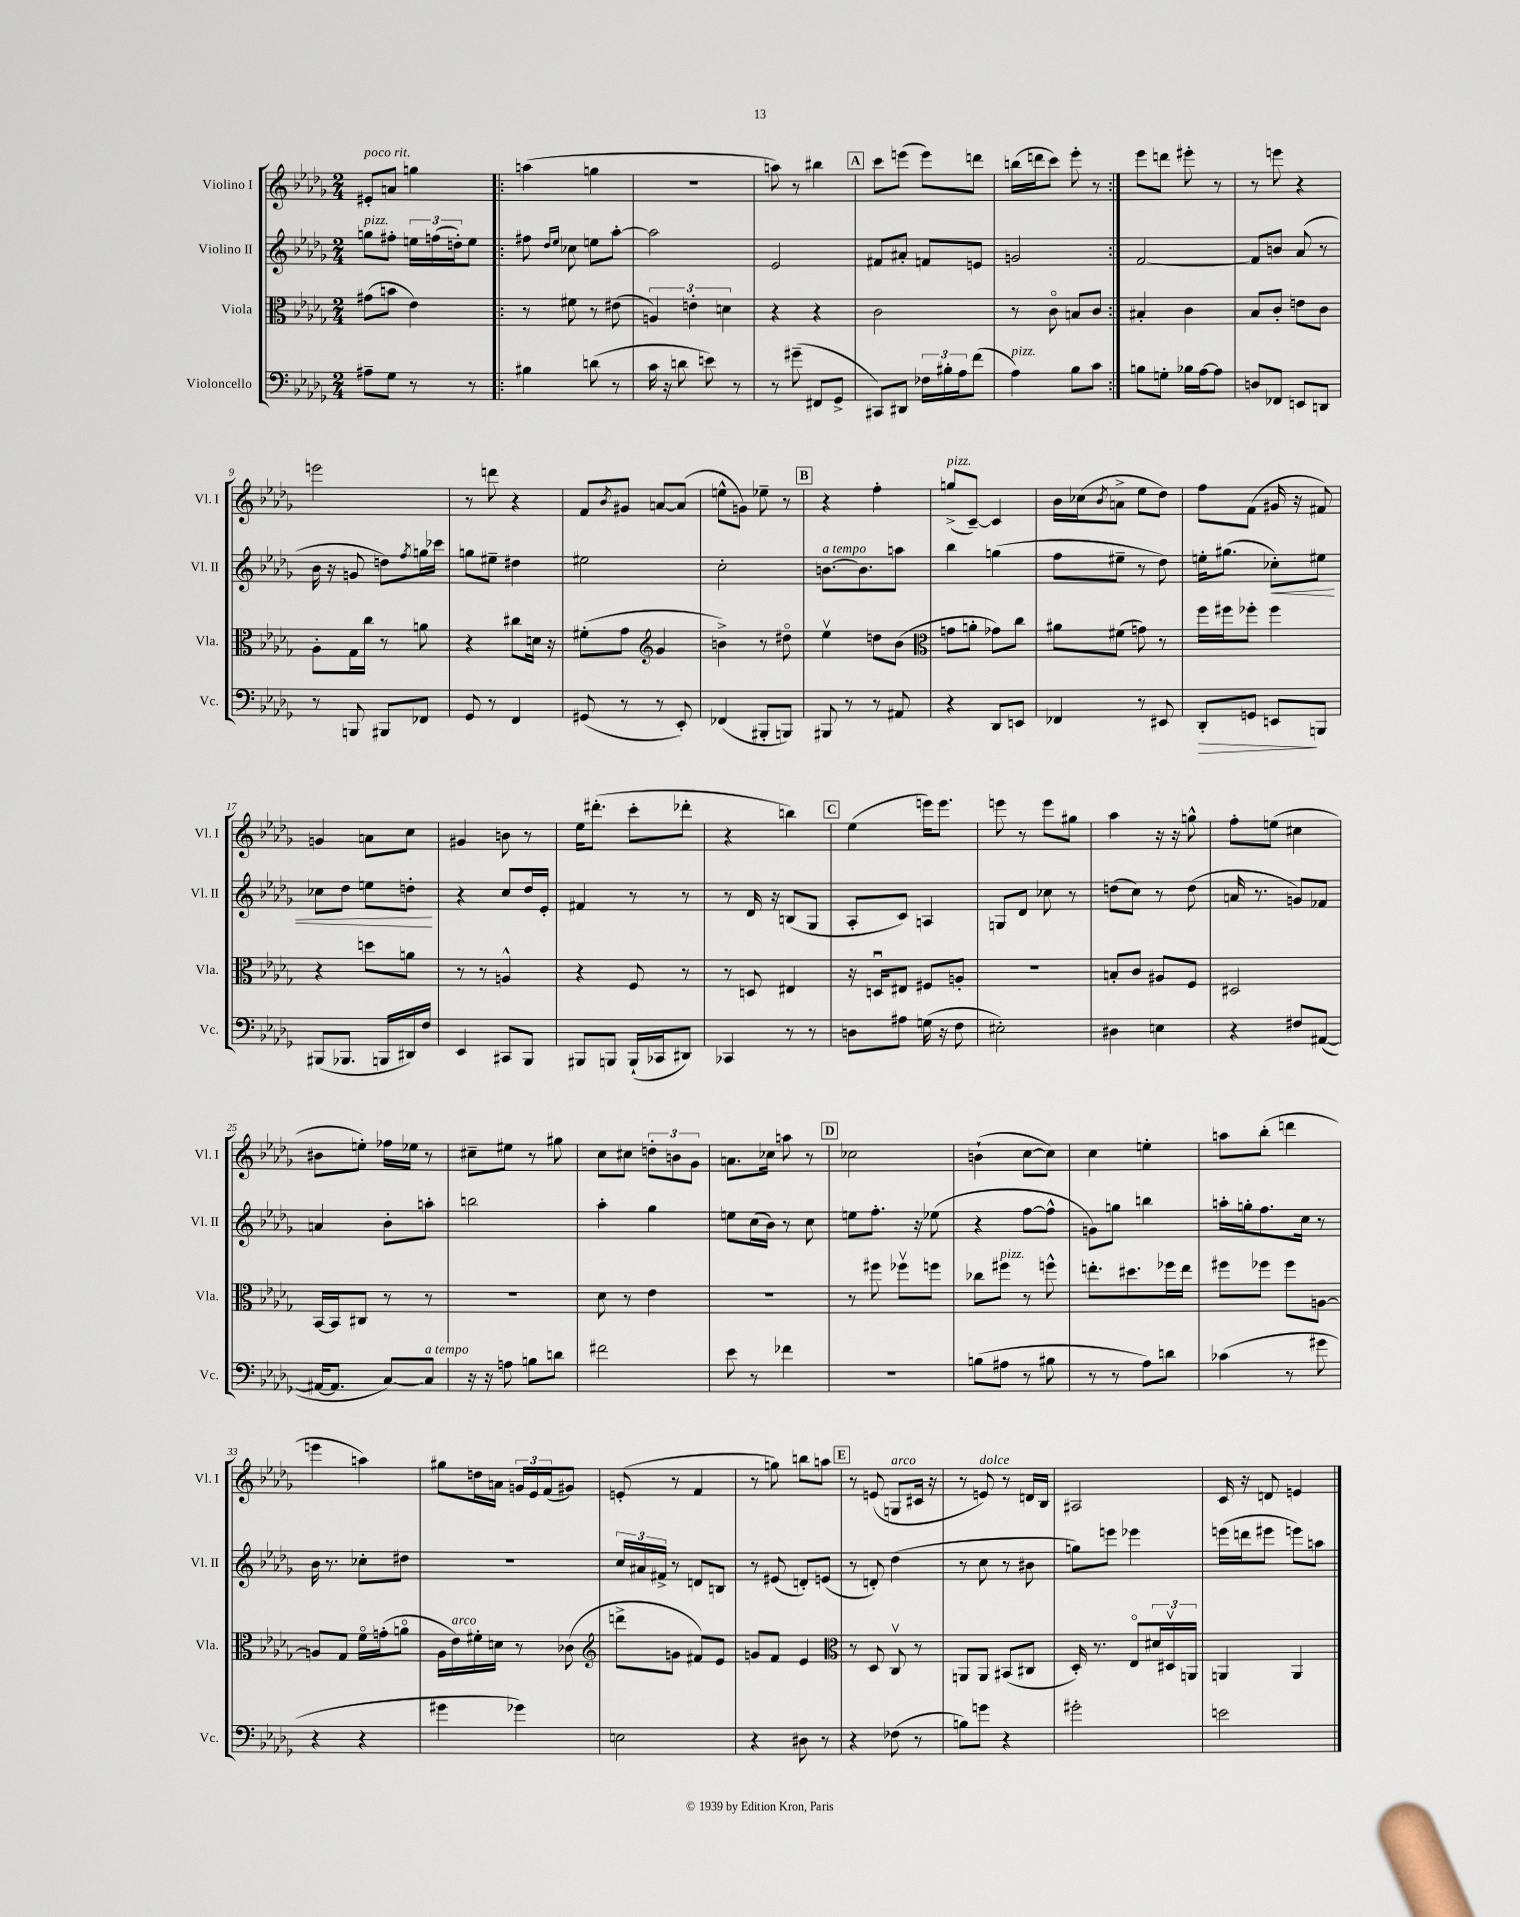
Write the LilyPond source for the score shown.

<<
\new StaffGroup <<
\new Staff = "s0" \with { instrumentName = "Violino I" shortInstrumentName = "Vl. I" } {
    \clef treble \key des \major \numericTimeSignature \time 2/4
    eis'8-.^\markup { \italic "poco rit." } a'8 g''4 |
    \repeat volta 2 { a''4( g''4 |
    r2 |
    a''8) r8 bis''4 |
    \mark \markup { \box "A" } c'''8 e'''8( e'''8) d'''8 |
    b''16( d'''16 c'''8) ees'''8-. r8 | }
    ees'''8 d'''8 eis'''8-. r8 |
    r8 e'''8 r4 |
    e'''2 |
    r8 d'''8 r4 |
    f'8 \acciaccatura { bes'8 } gis'8 a'8~ a'8( |
    e''8-^ g'8) ees''8-- r8 |
    \mark \markup { \box "B" } r4 f''4-. |
    g''8->^\markup { \italic "pizz." }( c'8~--) c'4 |
    bes'16 ces''16( \acciaccatura { bes'8 } a'8-> ees''8 des''8) |
    f''8 f'8( gis'16 r16 fis'8) |
    g'4 a'8 c''8 |
    gis'4 b'8 r8 |
    ees''16 dis'''8.-.( c'''8-. des'''8-. |
    r4 b''4) |
    \mark \markup { \box "C" } ees''4( e'''16) e'''8. |
    e'''8 r8 e'''8 gis''8 |
    aes''4 r16 r16 g''8-^ |
    f''8-. e''8( cis''4 |
    bis'8 e''8-.) fes''16 ees''16 r8 |
    cis''8-- eis''8 r8 gis''8 |
    c''8 cis''8 \tuplet 3/2 { d''8-. b'8 ges'8 } |
    a'8. ces''16 a''8 r8 |
    \mark \markup { \box "D" } ces''2 |
    b'4-!( c''8~ c''8) |
    c''4 e''4-. |
    a''8 bes''8-.( d'''4 |
    e'''4 a''4) |
    gis''8 d''16 a'16 \tuplet 3/2 { g'16 ees'16 f'16( } gis'8) |
    e'8-.( r8 f'4 |
    r8 g''8) b''8 a''8 |
    \mark \markup { \box "E" } r8 e'8( g8^\markup { \italic "arco" } cis'16 r16 |
    r8 e'8^\markup { \italic "dolce" }) r8 d'16 bes16 |
    ais2 |
    c'16 r16 d'8 e'4 \bar "|." |
}
\new Staff = "s1" \with { instrumentName = "Violino II" shortInstrumentName = "Vl. II" } {
    \clef treble \key des \major \numericTimeSignature \time 2/4
    g''8^\markup { \italic "pizz." } fis''8-. \tuplet 3/2 { e''16 f''16( d''16-.) } e''8 |
    \repeat volta 2 { fis''8 \grace { des''16 ees''16 } ces''8 e''8 aes''8~-. |
    aes''2 |
    ees'2 |
    \mark \markup { \box "A" } fis'8 ais'8-. f'8 e'8 |
    g'2 | }
    f'2~ |
    f'8 b'8 aes'8( r8 |
    bes'16 r16 g'8 d''8) \acciaccatura { f''8 } g''16 ces'''16 |
    g''8 eis''8-- dis''4 |
    eis''2 |
    c''2-. |
    \mark \markup { \box "B" } b'8.~^\markup { \italic "a tempo" } b'8. a''8 |
    bes''4 g''4( |
    f''8 eis''8-- r8 des''8) |
    e''16-. gis''8.( ces''8-.\<) eis''8 |
    ces''8 des''8 e''8 d''8-.\! |
    r4 c''8 des''16 ees'16-. |
    fis'4 r8 r8 |
    r8 des'16 r16 b8( ges8 |
    \mark \markup { \box "C" } aes8-. c'8) a4 |
    g8 des'8 ces''8 r8 |
    d''8( c''8) r8 d''8( |
    a'16 r8. g'8) fes'8 |
    a'4 bes'8-. a''8-. |
    b''2 |
    aes''4-. ges''4 |
    e''8 c''16( bes'16) r8 c''8 |
    \mark \markup { \box "D" } e''8 f''8.-. r16 ees''8( |
    r4 f''8~ f''8-^ |
    g'8) g''8 b''4 |
    a''16-. g''16-. f''8. c''16 r8 |
    bes'16 r8. ces''8-. dis''8 |
    R2 |
    \tuplet 3/2 { c''16 ais'16 fis'16-> } r8 d'8 b8 |
    r8 eis'8( d'8-.) e'8( |
    \mark \markup { \box "E" } r8 d'8-.) des''4( |
    r8 c''8 r8 bis'8 |
    g''8) e'''8 ees'''4 |
    e'''16( d'''16 eis'''8 e'''8) a''8 \bar "|." |
}
\new Staff = "s2" \with { instrumentName = "Viola" shortInstrumentName = "Vla." } {
    \clef alto \key des \major \numericTimeSignature \time 2/4
    gis'8( b'8 ees'4) |
    \repeat volta 2 { r8 fis'8 r8 eis'8( |
    \tuplet 3/2 { a4) e'4-. d'4 } |
    r4 r4 |
    \mark \markup { \box "A" } c'2 |
    r8 c'8\flageolet b8 c'8 | }
    bis4-. c'4 |
    bes8 c'8-. e'8 c'8 |
    aes8-. ges16 c''16 r8 a'8 |
    r4 cis''8 d'16 r16 |
    fis'8-.( ges'8 \clef treble ges'4 |
    b'4->) r8 dis''8\flageolet |
    \mark \markup { \box "B" } ees''4\upbow d''8 bes'8( |
    \clef alto g'8 a'8-. ges'8) c''8 |
    ais'8 fis'8( g'8) r8 |
    f''16 fis''16 fes''8-. fes''4 |
    r4 d''8 a'8 |
    r8 r8 a4-^ |
    r4 f8 r8 |
    r8 d8 eis4 |
    \mark \markup { \box "C" } r16 d16\downbow eis8 fis8 a8-. |
    R2 |
    b8-. c'8 ais8 f8 |
    dis2 |
    bes,16~ bes,16 cis8 r8 r8 |
    R2 |
    des'8 r8 ees'4 |
    R2 |
    \mark \markup { \box "D" } r8 fis''8 fes''8\upbow f''8 |
    ces''8 fis''8^\markup { \italic "pizz." } r8 f''8-^ |
    e''8.-. dis''8. fes''16 e''16 |
    fis''8 fes''8 fes''8 a8~ |
    a8 ges8 f'16\flageolet g'16-.( a'8\flageolet |
    aes16 ees'16^\markup { \italic "arco" }) fis'16-. d'16 r8 ces'8( |
    \clef treble d'''8-> g'8 fis'8) ees'8 |
    g'8 f'8 ees'4 |
    \mark \markup { \box "E" } \clef alto r8 des8 c8\upbow r8 |
    a,8 a,8 bis,8( cis8 |
    des16-.) r8. ees8\flageolet \tuplet 3/2 { dis'16 dis16\upbow a,16 } |
    a,4 a,4 \bar "|." |
}
\new Staff = "s3" \with { instrumentName = "Violoncello" shortInstrumentName = "Vc." } {
    \clef bass \key des \major \numericTimeSignature \time 2/4
    ais8-- ges8 r8 r8 |
    \repeat volta 2 { bis4 d'8( r8 |
    c'16 r16 d'8 e'8) r8 |
    r8 gis'8--( fis,8 ges,8-> |
    \mark \markup { \box "A" } cis,8) dis,8 \tuplet 3/2 { fes16 bis16-. aes16 } f'8( |
    aes4^\markup { \italic "pizz." }) bes8 c'8 | }
    b8 g8-. bes16 aes16~ aes8 |
    d8 fes,8 e,8 d,8 |
    r8 b,,8 bis,,8 fes,8 |
    ges,8 r8 f,4 |
    gis,8( r8 r8 ees,8-.) |
    fes,4( bis,,8-. b,,8) |
    \mark \markup { \box "B" } bis,,8 r8 r8 ais,8 |
    r4 des,8 e,8 |
    fes,4 r8 eis,8 |
    des,8-.\> g,8 e,8\! b,,8 |
    bis,,8( bes,,8. b,,16 dis,16) f16 |
    ees,4 cis,8 bes,,8 |
    bis,,8 b,,8 b,,16-!( ces,16 dis,8) |
    ces,4 r8 r8 |
    \mark \markup { \box "C" } d8 ais8 g16( r16 f8 |
    eis2-.) |
    dis4 e4 |
    r4 fis8 ais,8~( |
    ais,16~ ais,8. c8~) c8^\markup { \italic "a tempo" } |
    r16 r16 a8 b8 d'8 |
    fis'2 |
    ees'8 r8 fes'4 |
    \mark \markup { \box "D" } R2 |
    b8( ais8 r8 bis8 |
    r8 r8 aes8) d'8 |
    ces'4( r8 gis'8 |
    r4 r4 |
    gis'4 ges'4) |
    e2 |
    r4 dis8 r8 |
    \mark \markup { \box "E" } r4 fes8( r8 |
    b8) g'8 r4 |
    gis'2-. |
    e'2 \bar "|." |
}
>>
>>
